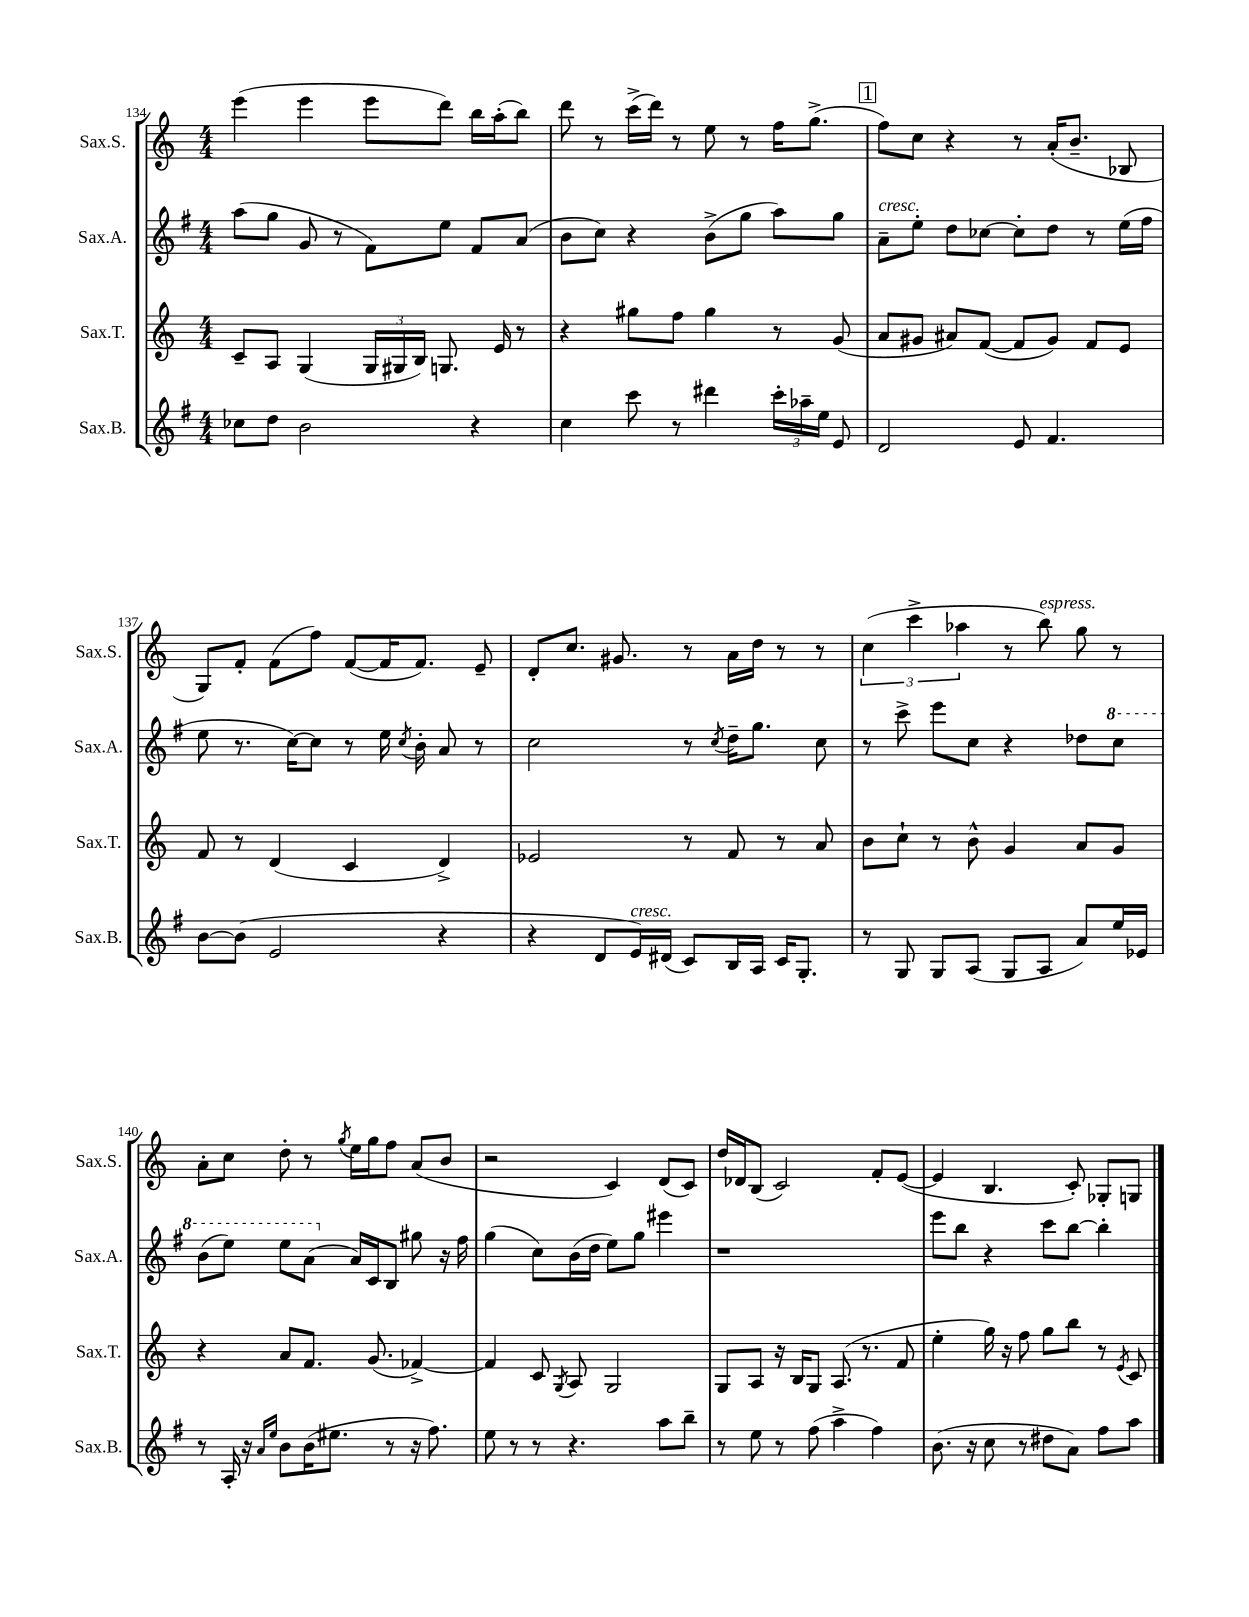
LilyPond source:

<<
\new StaffGroup <<
\new Staff = "s0" \with { instrumentName = "Sax.S." shortInstrumentName = "Sax.S." } {
    \clef treble \key c \major \numericTimeSignature \time 4/4
    \autoBeamOff e'''4( e'''4 e'''8[ d'''8]) b''16[ a''16-.( b''8]) |
    d'''8 r8 c'''16[->( d'''16]) r8 e''8 r8 f''16[ g''8.]->( |
    \mark \markup { \box "1" } f''8[) c''8] r4 r8 a'16[-.( b'8.]-- bes8 |
    g8[) f'8]-. f'8[( f''8]) f'8[~( f'16 f'8.]) e'8-- |
    d'8[-. c''8.] gis'8. r8 a'16[ d''16] r8 r8 |
    \tuplet 3/2 { c''4( c'''4-> aes''4 } r8 b''8^\markup { \italic "espress." }) g''8 r8 |
    a'8[-. c''8] d''8-. r8 \acciaccatura { g''8 } e''16[ g''16 f''8] a'8[( b'8] |
    r2 c'4) d'8[( c'8]) |
    d''16[ des'16 b8]( c'2) f'8[-. e'8]~( |
    e'4 b4. c'8-.) ges8[-. g8] \bar "|." |
}
\new Staff = "s1" \with { instrumentName = "Sax.A." shortInstrumentName = "Sax.A." } {
    \clef treble \key g \major \numericTimeSignature \time 4/4
    \autoBeamOff a''8[( g''8] g'8 r8 fis'8[) e''8] fis'8[ a'8]( |
    b'8[ c''8]) r4 b'8[->( g''8] a''8[) g''8] |
    \mark \markup { \box "1" } a'8[--^\markup { \italic "cresc." } e''8]-. d''8[ ces''8]~ ces''8[-. d''8] r8 e''16[( fis''16] |
    e''8 r8. c''16[~) c''8] r8 e''16 \acciaccatura { c''8 } b'16-. a'8 r8 |
    c''2 r8 \acciaccatura { c''8 } d''16[-- g''8.] c''8 |
    r8 c'''8-> e'''8[ c''8] r4 des''8[ \ottava #1 c'''8] |
    b''8[( e'''8]) e'''8[ a''8]( \ottava #0 a'16[) c'16 b8] gis''8 r16 fis''16 |
    g''4( c''8[) b'16( d''16] e''8[) g''8] eis'''4 |
    r1 |
    e'''8[ b''8] r4 c'''8[ b''8]~ b''4-. \bar "|." |
}
\new Staff = "s2" \with { instrumentName = "Sax.T." shortInstrumentName = "Sax.T." } {
    \clef treble \key c \major \numericTimeSignature \time 4/4
    \autoBeamOff c'8[-- a8] g4( \tuplet 3/2 { g16[ gis16 b16]) } g8. e'16 r8 |
    r4 gis''8[ f''8] gis''4 r8 g'8( |
    \mark \markup { \box "1" } a'8[ gis'8] ais'8[) f'8]~( f'8[ gis'8]) f'8[ e'8] |
    f'8 r8 d'4( c'4 d'4->) |
    ees'2 r8 f'8 r8 a'8 |
    b'8[ c''8]-! r8 b'8-^ g'4 a'8[ g'8] |
    r4 a'8[ f'8.] g'8.( fes'4~->) |
    fes'4 c'8 \acciaccatura { g8 } a8 g2 |
    g8[ a8] r16 b16[ g8] a8.( r8. f'8 |
    e''4-. g''16) r16 f''8 g''8[ b''8] r8 \acciaccatura { e'8 } c'8 \bar "|." |
}
\new Staff = "s3" \with { instrumentName = "Sax.B." shortInstrumentName = "Sax.B." } {
    \clef treble \key g \major \numericTimeSignature \time 4/4
    \autoBeamOff ces''8[ d''8] b'2 r4 |
    c''4 c'''8 r8 dis'''4 \tuplet 3/2 { c'''16[-. aes''16-- e''16] } e'8 |
    \mark \markup { \box "1" } d'2 e'8 fis'4. |
    b'8[~ b'8]( e'2 r4 |
    r4 d'8[ e'16^\markup { \italic "cresc." }) dis'16]( c'8[) b16 a16] c'16[ g8.]-. |
    r8 g8 g8[ a8]( g8[ a8] a'8[) e''16 ees'16] |
    r8 a16-. r16 \grace { a'16[ e''16] } b'8[ b'16( eis''8.] r8 r16 fis''8.) |
    e''8 r8 r8 r4. a''8[ b''8]-- |
    r8 e''8 r8 fis''8( a''4-> fis''4) |
    b'8.( r16 c''8 r8 dis''8[ a'8]) fis''8[ a''8] \bar "|." |
}
>>
>>
\layout { \context { \Score currentBarNumber = #134 } }
